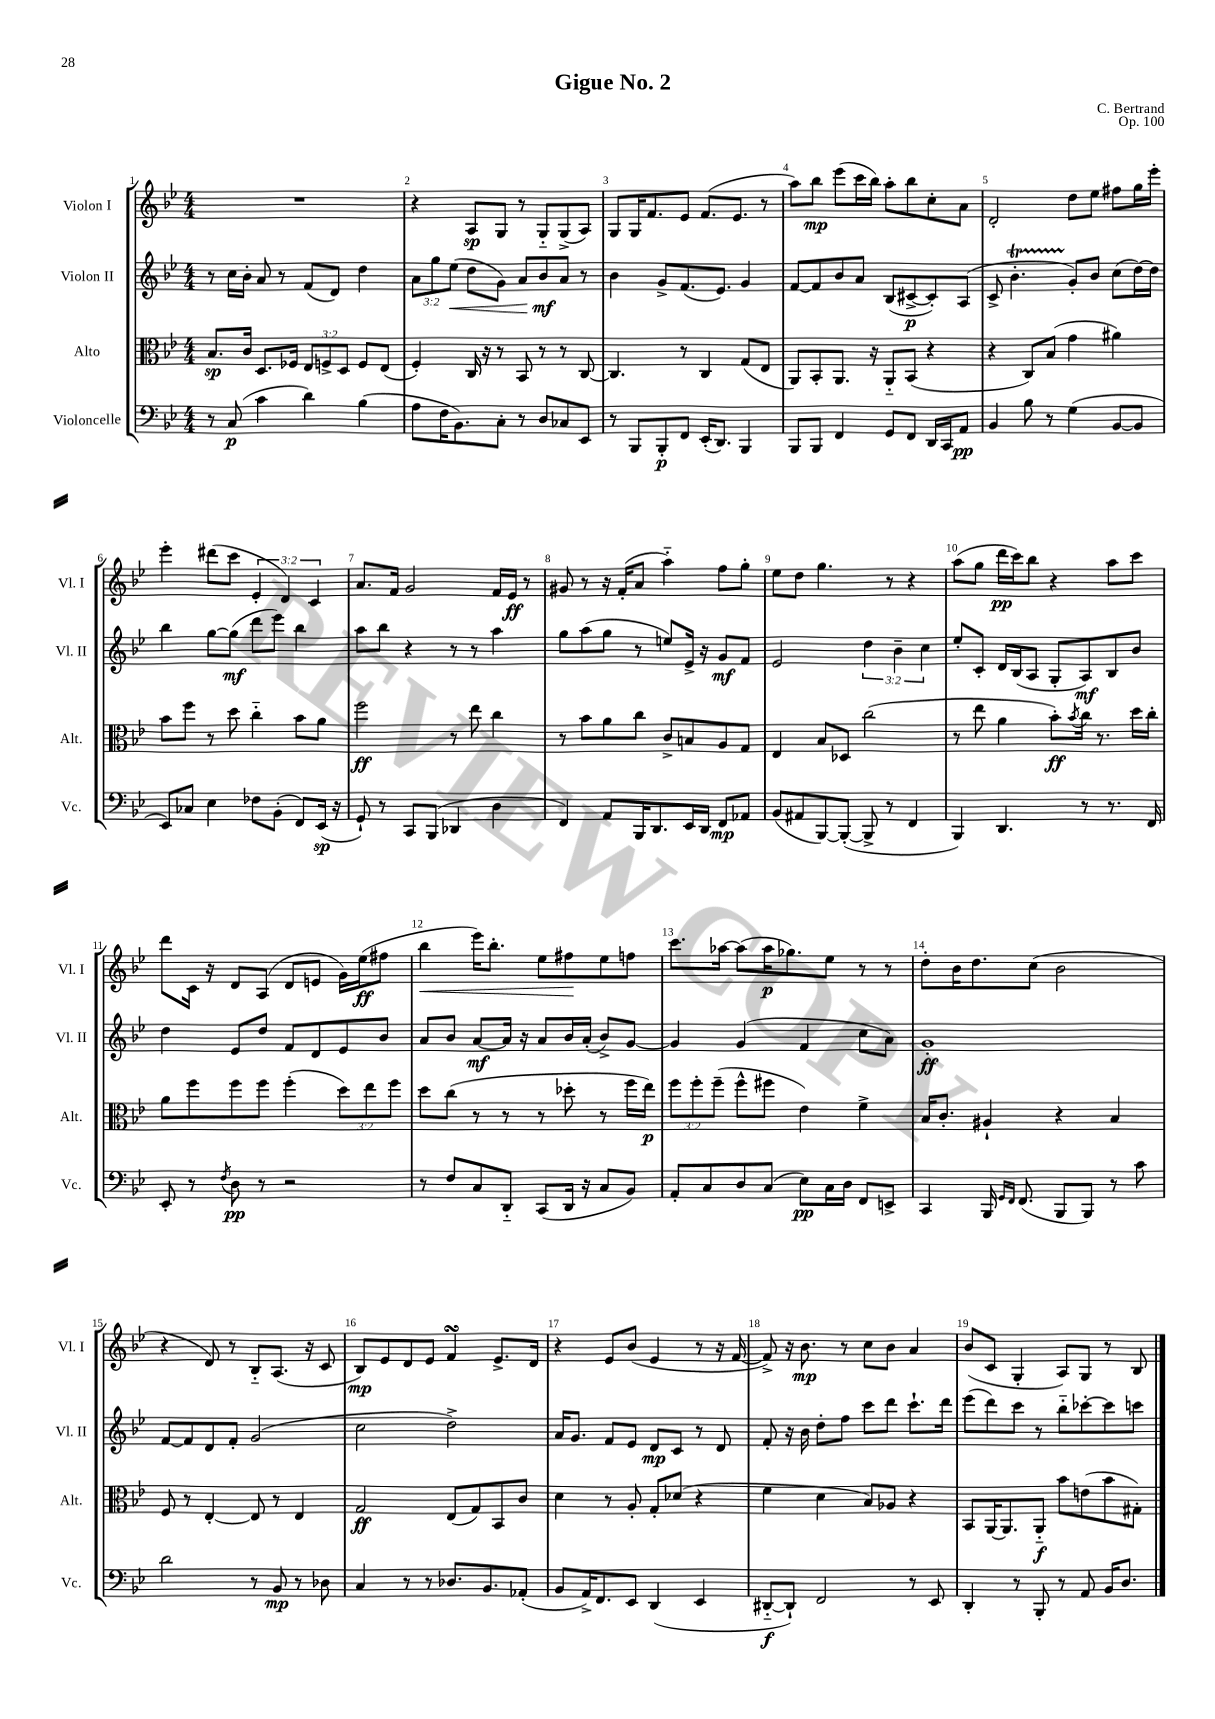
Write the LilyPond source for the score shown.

\header { title = "Gigue No. 2" composer = "C. Bertrand" opus = "Op. 100" }
<<
\new StaffGroup <<
\new Staff = "s0" \with { instrumentName = "Violon I" shortInstrumentName = "Vl. I" } {
    \clef treble \key bes \major \numericTimeSignature \time 4/4 \override Staff.TupletNumber.text = #tuplet-number::calc-fraction-text
    R1 |
    r4 a8\sp g8 r8 g8-_ g8->( a8) |
    g8 g16 f'8. ees'8 f'8.( ees'8. r8 |
    a''8) bes''8\mp ees'''8( c'''16 bes''16) a''8-. bes''8 c''8-. a'8 |
    d'2-. d''8 ees''8 fis''8 g''16 ees'''16-. |
    ees'''4-. dis'''8( c'''8 \tuplet 3/2 { ees'4-. d'4) c'4 } |
    a'8. f'16 g'2 f'16 ees'16\ff r8 |
    gis'8 r8 r16 f'16-.( a'8 a''4-_) f''8 g''8-. |
    ees''8 d''8 g''4. r8 r4 |
    a''8( g''8 d'''16\pp c'''16) bes''8 r4 a''8 c'''8 |
    d'''8 c'16 r16 d'8 a8( d'8 e'8 g'16) ees''16\ff( fis''8 |
    bes''4\< ees'''16) bes''8.-. ees''8 fis''8\! ees''8 f''8 |
    c'''8. aes''16~ aes''8( aes''16\p ges''8.) ees''8 r8 r8 |
    d''8-. bes'16 d''8. c''8( bes'2 |
    r4 d'8) r8 bes8-_ a8.( r16 c'8 |
    bes8\mp) ees'8 d'8 ees'8 f'4\turn ees'8.-> d'16 |
    r4 ees'8 bes'8( ees'4 r8 r16 f'16~ |
    f'8->) r16 bes'8.\mp r8 c''8 bes'8 a'4 |
    bes'8( c'8 g4-. a8) g8 r8 bes8 \bar "|." |
}
\new Staff = "s1" \with { instrumentName = "Violon II" shortInstrumentName = "Vl. II" } {
    \clef treble \key bes \major \numericTimeSignature \time 4/4 \override Staff.TupletNumber.text = #tuplet-number::calc-fraction-text
    r8 c''16 bes'16-. a'8 r8 f'8( d'8) d''4 |
    \tuplet 3/2 { a'8 g''8 ees''8\<( } d''8 g'8) a'8 bes'8\mf\! a'8 r8 |
    bes'4 g'8-> f'8.( ees'8.) g'4 |
    f'8~ f'8 bes'8 a'8 bes8( cis'8~->\p cis'8-.) a8( |
    c'8-> bes'4.-.\startTrillSpan g'8-.\stopTrillSpan) bes'8 c''8( d''16~) d''16 |
    bes''4 g''8~ g''8\mf( d'''8 ees'''8) bes''4 |
    a''8 bes''8 r4 r8 r8 a''4 |
    g''8 a''8( g''8 r8 e''8) ees'16-> r16 g'8\mf f'8 |
    ees'2 \tuplet 3/2 { d''4 bes'4-- c''4 } |
    ees''8-. c'8-. d'16 bes16( a8 g8-. a8\mf) bes8 bes'8 |
    d''4 ees'8 d''8 f'8 d'8 ees'8 bes'8 |
    a'8 bes'8 a'8~\mf a'16 r16 a'8 bes'16 a'16-.( bes'8->) g'8~ |
    g'4 g'4( f'4 c''8 a'8) |
    g'1-.\ff |
    f'8~ f'8 d'8 f'8-. g'2( |
    c''2 d''2->) |
    a'16 g'8. f'8 ees'8 d'8\mp c'8 r8 d'8 |
    f'8-. r16 bes'16 d''8-. f''8 c'''8 d'''8 c'''8.-! d'''16 |
    ees'''8( d'''8) c'''8 r8 bes''8-_ ces'''8~-. ces'''8 c'''8 \bar "|." |
}
\new Staff = "s2" \with { instrumentName = "Alto" shortInstrumentName = "Alt." } {
    \clef alto \key bes \major \numericTimeSignature \time 4/4 \override Staff.TupletNumber.text = #tuplet-number::calc-fraction-text
    bes8.\sp c'16 d8. fes16 \tuplet 3/2 { ees8 f8-> d8 } f8 ees8( |
    f4-.) c16 r16 r8 bes,8 r8 r8 c8~ |
    c4. r8 c4 g8( ees8 |
    a,8) bes,8-. a,8. r16 a,8-_ bes,8( r4 |
    r4 c8) bes8( g'4 ais'4) |
    bes'8 f''8 r8 d''8 c''4-_ bes'8 a'8 |
    f''2\ff r8 ees''8 c''4 |
    r8 bes'8 a'8 c''8 c'8-> b8 a8 g8 |
    ees4 bes8 des8 c''2( |
    r8 ees''8 a'4 bes'8-.\ff) \acciaccatura { bes'8 } c''16 r8. d''16 c''16-. |
    a'8 f''8 f''8 f''8 f''4-.( \tuplet 3/2 { d''8) ees''8 f''8 } |
    d''8 c''8( r8 r8 r8 des''8-. r8 f''16 ees''16\p) |
    \tuplet 3/2 { f''8 f''8-. f''8--( } f''8-^ fis''8 ees'4) f'4-> |
    bes16 c'8.-. ais4-! r4 bes4 |
    f8 r8 ees4~-. ees8 r8 ees4 |
    g2\ff ees8( g8) bes,8 c'8 |
    d'4 r8 a8-. g8-. des'8( r4 |
    f'4 d'4 bes8) aes8 r4 |
    bes,8 a,16~ a,8. a,8-_\f bes'8 e'8( bes'8 gis8-.) \bar "|." |
}
\new Staff = "s3" \with { instrumentName = "Violoncelle" shortInstrumentName = "Vc." } {
    \clef bass \key bes \major \numericTimeSignature \time 4/4
    r8 c8\p( c'4 d'4) bes4( |
    a8 f16 bes,8.) c8-. r8 d8 ces8 ees,8 |
    r8 bes,,8 bes,,8-.\p f,8 ees,16-.( d,8.) bes,,4 |
    bes,,8 bes,,8 f,4 g,8 f,8 d,16 c,16 a,8\pp |
    bes,4 bes8 r8 g4( bes,8~ bes,8 |
    ees,8) ces8 ees4 fes8 bes,8-.( f,8) ees,16\sp( r16 |
    g,8-!) r8 c,8 bes,,8( des,4 d4 |
    f,4) a,8 bes,,16 d,8. ees,16 d,16 f,8\mp aes,8 |
    bes,8( ais,8 bes,,8~) bes,,8~-.( bes,,8-> r8 f,4 |
    bes,,4) d,4. r8 r8. f,16 |
    ees,8-. r8 \acciaccatura { f8 } d8\pp r8 r2 |
    r8 f8 c8 d,8-_ c,8( d,16 r16 c8 bes,8) |
    a,8-. c8 d8 c8( ees8\pp) c16 d16 f,8 e,8-> |
    c,4 bes,,16 \grace { g,16 f,16 } f,8.( bes,,8 bes,,8) r8 c'8 |
    d'2 r8 bes,8\mp r8 des8 |
    c4 r8 r8 des8. bes,8. aes,8-.( |
    bes,8 a,16->) f,8. ees,8 d,4( ees,4 |
    dis,8~-_\f dis,8-!) f,2 r8 ees,8 |
    d,4-. r8 bes,,8-. r8 a,8 bes,16 d8. \bar "|." |
}
>>
>>
\layout { \context { \Score \override BarNumber.break-visibility = ##(#f #t #t) barNumberVisibility = #all-bar-numbers-visible } }
